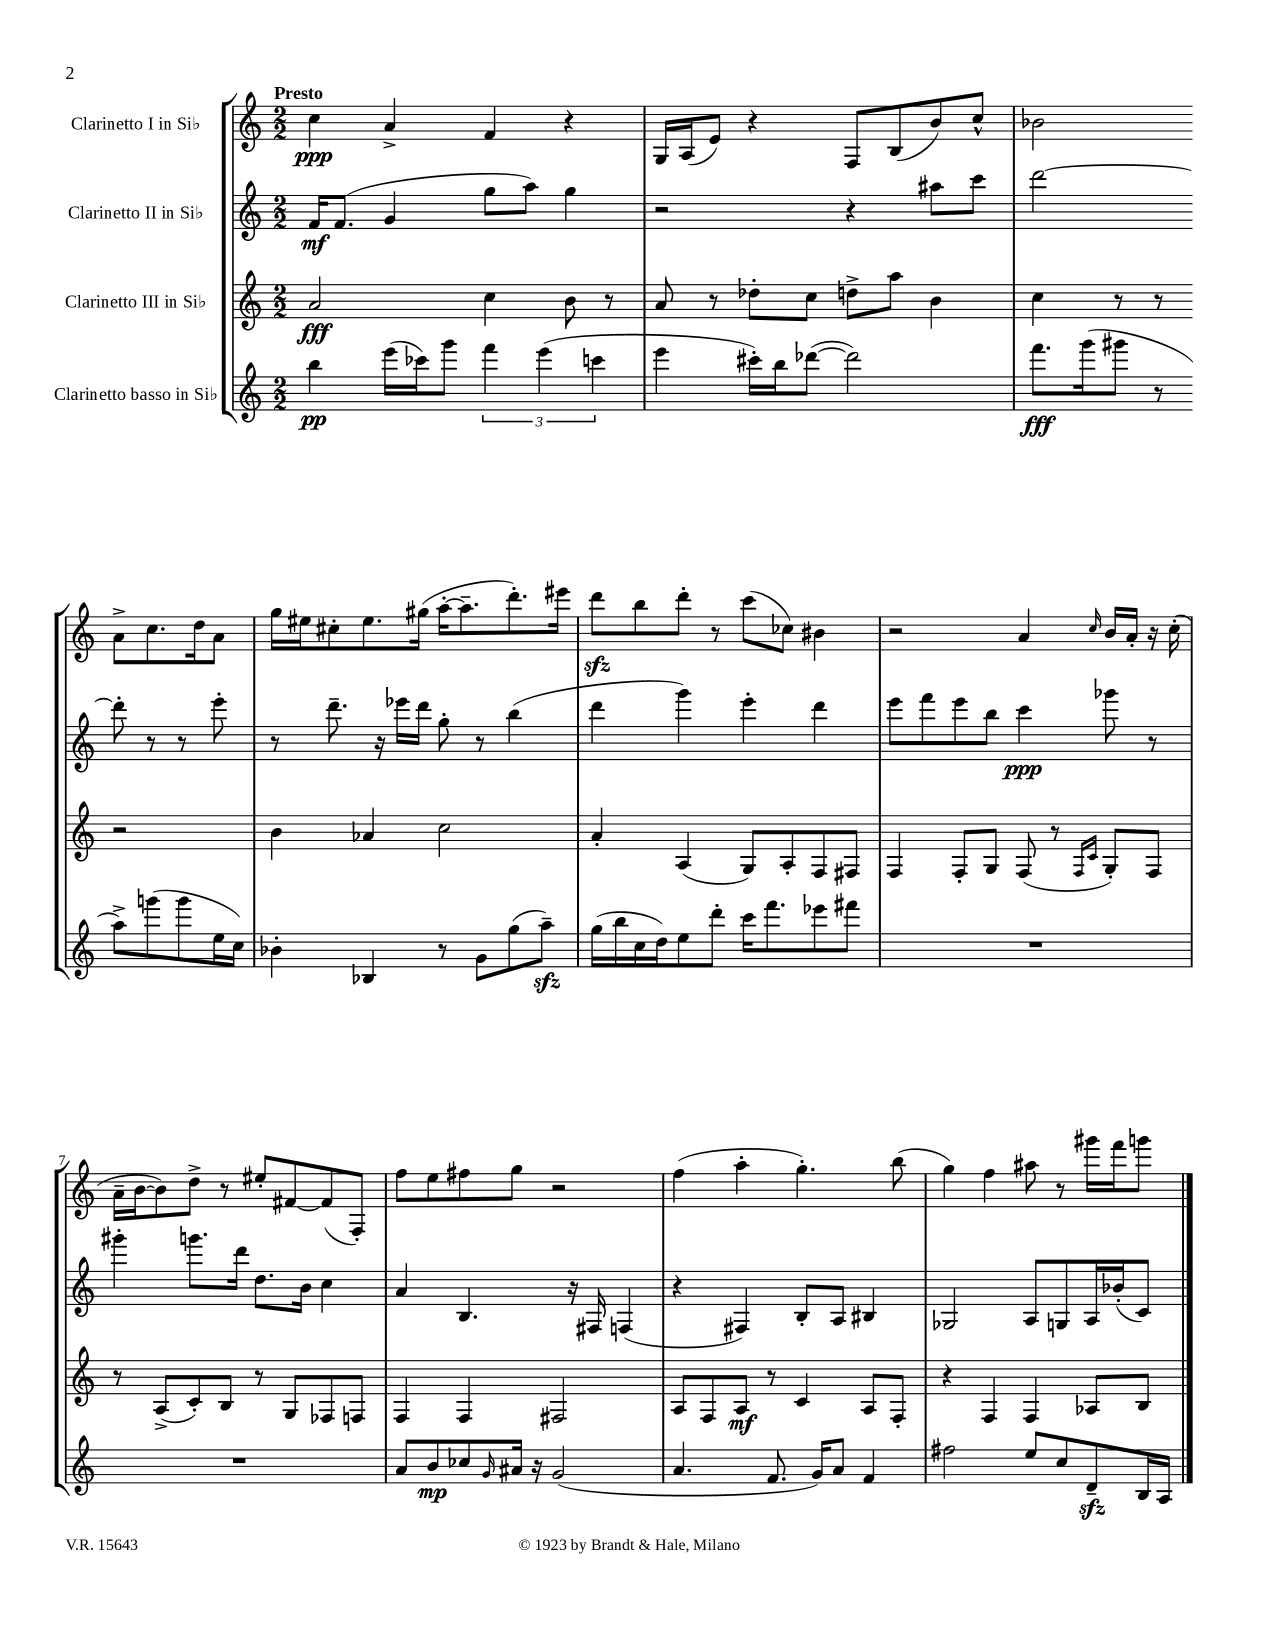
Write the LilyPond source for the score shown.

<<
\new StaffGroup <<
\new Staff = "s0" \with { instrumentName = "Clarinetto I in Sib" } {
    \clef treble \key c \major \numericTimeSignature \time 2/2 \tempo "Presto"
    c''4\ppp a'4-> f'4 r4 |
    g16 a16( e'8) r4 f8 b8( b'8) c''8-^ |
    bes'2 a'8-> c''8. d''16 a'8 |
    g''16 eis''16 cis''8-. eis''8. gis''16( a''16~-. a''8.-- d'''8.-.) eis'''16 |
    d'''8\sfz b''8 d'''8-. r8 c'''8( ces''8) bis'4 |
    r2 a'4 \grace { c''16 } b'16 a'16-. r16 c''16-.( |
    a'16-- b'16~ b'8) d''8-> r8 eis''8-. fis'8~ fis'8( f8-.) |
    f''8 e''8 fis''8 g''8 r2 |
    f''4( a''4-. g''4.-.) b''8( |
    g''4) f''4 ais''8 r8 gis'''16 f'''16 g'''8 \bar "|." |
}
\new Staff = "s1" \with { instrumentName = "Clarinetto II in Sib" } {
    \clef treble \key c \major \numericTimeSignature \time 2/2
    f'16\mf f'8.( g'4 g''8 a''8) g''4 |
    r2 r4 ais''8 c'''8 |
    d'''2~ d'''8-. r8 r8 e'''8-. |
    r8 d'''8.-- r16 ees'''16 d'''16 g''8-. r8 b''4( |
    d'''4 g'''4) e'''4-. d'''4 |
    e'''8 f'''8 e'''8 b''8 c'''4\ppp ges'''8 r8 |
    gis'''4-. g'''8. d'''16 d''8. b'16 c''4 |
    a'4 b4. r16 fis16 f4( |
    r4 fis4) b8-. a8 bis4 |
    ges2 a8 g8 a16 bes'16-.( c'8) \bar "|." |
}
\new Staff = "s2" \with { instrumentName = "Clarinetto III in Sib" } {
    \clef treble \key c \major \numericTimeSignature \time 2/2
    a'2\fff c''4 b'8 r8 |
    a'8 r8 des''8-. c''8 d''8-> a''8 b'4 |
    c''4 r8 r8 r2 |
    b'4 aes'4 c''2 |
    a'4-. a4( g8) a8-. f8 fis8 |
    f4 f8-. g8 f8( r8 \grace { f16 c'16 } g8-.) f8 |
    r8 a8->( c'8-.) b8 r8 g8 fes8 f8 |
    f4 f4 fis2 |
    a8 f8 a8\mf r8 c'4 a8 f8-. |
    r4 f4 f4 aes8 b8 \bar "|." |
}
\new Staff = "s3" \with { instrumentName = "Clarinetto basso in Sib" } {
    \clef treble \key c \major \numericTimeSignature \time 2/2
    b''4\pp e'''16( ces'''16) g'''8 \tuplet 3/2 { f'''4 e'''4( c'''4 } |
    e'''4 cis'''16-.) b''16 des'''8~( des'''2) |
    f'''8.\fff g'''16( gis'''8 r8 a''8->) g'''8( g'''8 e''16 c''16) |
    bes'4-. bes4 r8 g'8 g''8( a''8--\sfz) |
    g''16( b''16 c''16 d''16) e''8 d'''8-. c'''16 f'''8. ees'''8 fis'''8 |
    R1 |
    R1 |
    a'8 b'8\mp ces''8 \grace { g'16 } ais'16 r16 g'2( |
    a'4. f'8. g'16) a'8 f'4 |
    fis''2 e''8 c''8 d'8--\sfz b16 a16 \bar "|." |
}
>>
>>
